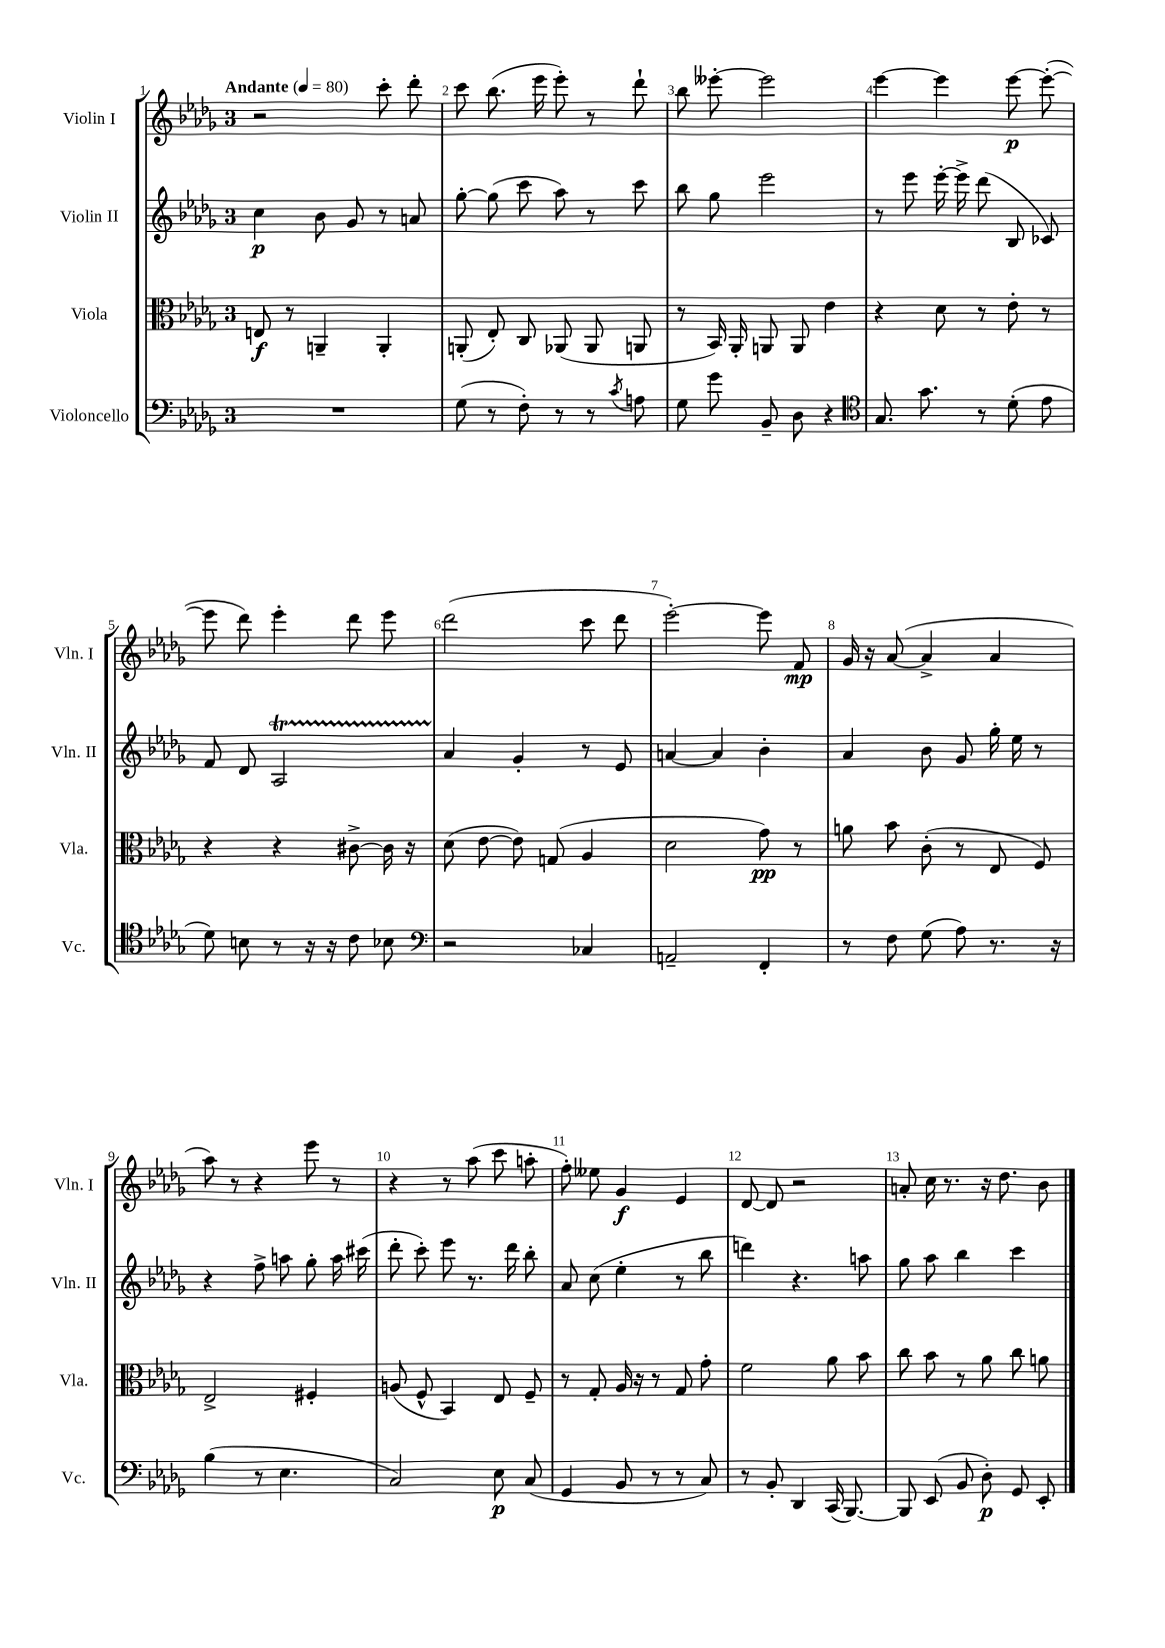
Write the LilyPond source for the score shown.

<<
\new StaffGroup <<
\new Staff = "s0" \with { instrumentName = "Violin I" shortInstrumentName = "Vln. I" } {
    \clef treble \key des \major \once \override Staff.TimeSignature.style = #'single-digit \time 3/4 \tempo "Andante" 4 = 80
    \autoBeamOff r2 c'''8-. des'''8-. |
    c'''8 bes''8.( ees'''16 ees'''8-.) r8 des'''8-! |
    bes''8 eeses'''8~-. eeses'''2 |
    ees'''4~ ees'''4 ees'''8~\p ees'''8~-.( |
    ees'''8 des'''8) ees'''4-. des'''8 ees'''8 |
    des'''2( c'''8 des'''8 |
    ees'''2~-.) ees'''8 f'8\mp |
    ges'16 r16 aes'8~( aes'4-> aes'4 |
    aes''8) r8 r4 ees'''8 r8 |
    r4 r8 aes''8( c'''8 a''8-. |
    f''8-.) eeses''8 ges'4\f ees'4 |
    des'8~ des'8 r2 |
    a'8-. c''16 r8. r16 des''8. bes'8 \bar "|." |
}
\new Staff = "s1" \with { instrumentName = "Violin II" shortInstrumentName = "Vln. II" } {
    \clef treble \key des \major \once \override Staff.TimeSignature.style = #'single-digit \time 3/4
    \autoBeamOff c''4\p bes'8 ges'8 r8 a'8 |
    ges''8~-. ges''8( c'''8 aes''8) r8 c'''8 |
    bes''8 ges''8 ees'''2 |
    r8 ees'''8 ees'''16~-. ees'''16-> des'''8( bes8 ces'8) |
    f'8 des'8 aes2\startTrillSpan |
    aes'4\stopTrillSpan ges'4-. r8 ees'8 |
    a'4~ a'4 bes'4-. |
    aes'4 bes'8 ges'8 ges''16-. ees''16 r8 |
    r4 f''8-> a''8 ges''8-. a''16 cis'''16( |
    des'''8-. c'''8-.) ees'''8 r8. des'''16 bes''8-. |
    aes'8 c''8( ees''4-. r8 bes''8 |
    d'''4) r4. a''8 |
    ges''8 aes''8 bes''4 c'''4 \bar "|." |
}
\new Staff = "s2" \with { instrumentName = "Viola" shortInstrumentName = "Vla." } {
    \clef alto \key des \major \once \override Staff.TimeSignature.style = #'single-digit \time 3/4
    \autoBeamOff e8\f r8 a,4-- a,4-. |
    a,8-.( ees8-.) c8 aes,8( aes,8 a,8 |
    r8 bes,16) aes,16-. a,8 a,8 ees'4 |
    r4 des'8 r8 ees'8-. r8 |
    r4 r4 cis'8~-> cis'16 r16 |
    des'8( ees'8~ ees'8) g8( aes4 |
    des'2 ges'8\pp) r8 |
    a'8 bes'8 c'8-.( r8 ees8 f8) |
    ees2-> fis4-. |
    a8( f8-^ bes,4) ees8 f8-- |
    r8 ges8-. aes16 r16 r8 ges8 ges'8-. |
    f'2 aes'8 bes'8 |
    c''8 bes'8 r8 aes'8 c''8 a'8 \bar "|." |
}
\new Staff = "s3" \with { instrumentName = "Violoncello" shortInstrumentName = "Vc." } {
    \clef bass \key des \major \once \override Staff.TimeSignature.style = #'single-digit \time 3/4
    \autoBeamOff R2. |
    ges8( r8 f8-.) r8 r8 \acciaccatura { c'8 } a8 |
    ges8 ges'8 bes,8-- des8 r4 |
    \clef tenor ges8. ges'8. r8 des'8-.( ees'8 |
    des'8) b8 r8 r16 r16 c'8 bes8 |
    \clef bass r2 ces4 |
    a,2-- f,4-. |
    r8 f8 ges8( aes8) r8. r16 |
    bes4( r8 ees4. |
    c2) ees8\p c8( |
    ges,4 bes,8 r8 r8 c8) |
    r8 bes,8-. des,4 c,16( bes,,8.~) |
    bes,,8 ees,8( bes,8 des8-.\p) ges,8 ees,8-. \bar "|." |
}
>>
>>
\layout { \context { \Score \override BarNumber.break-visibility = ##(#f #t #t) barNumberVisibility = #all-bar-numbers-visible } }
